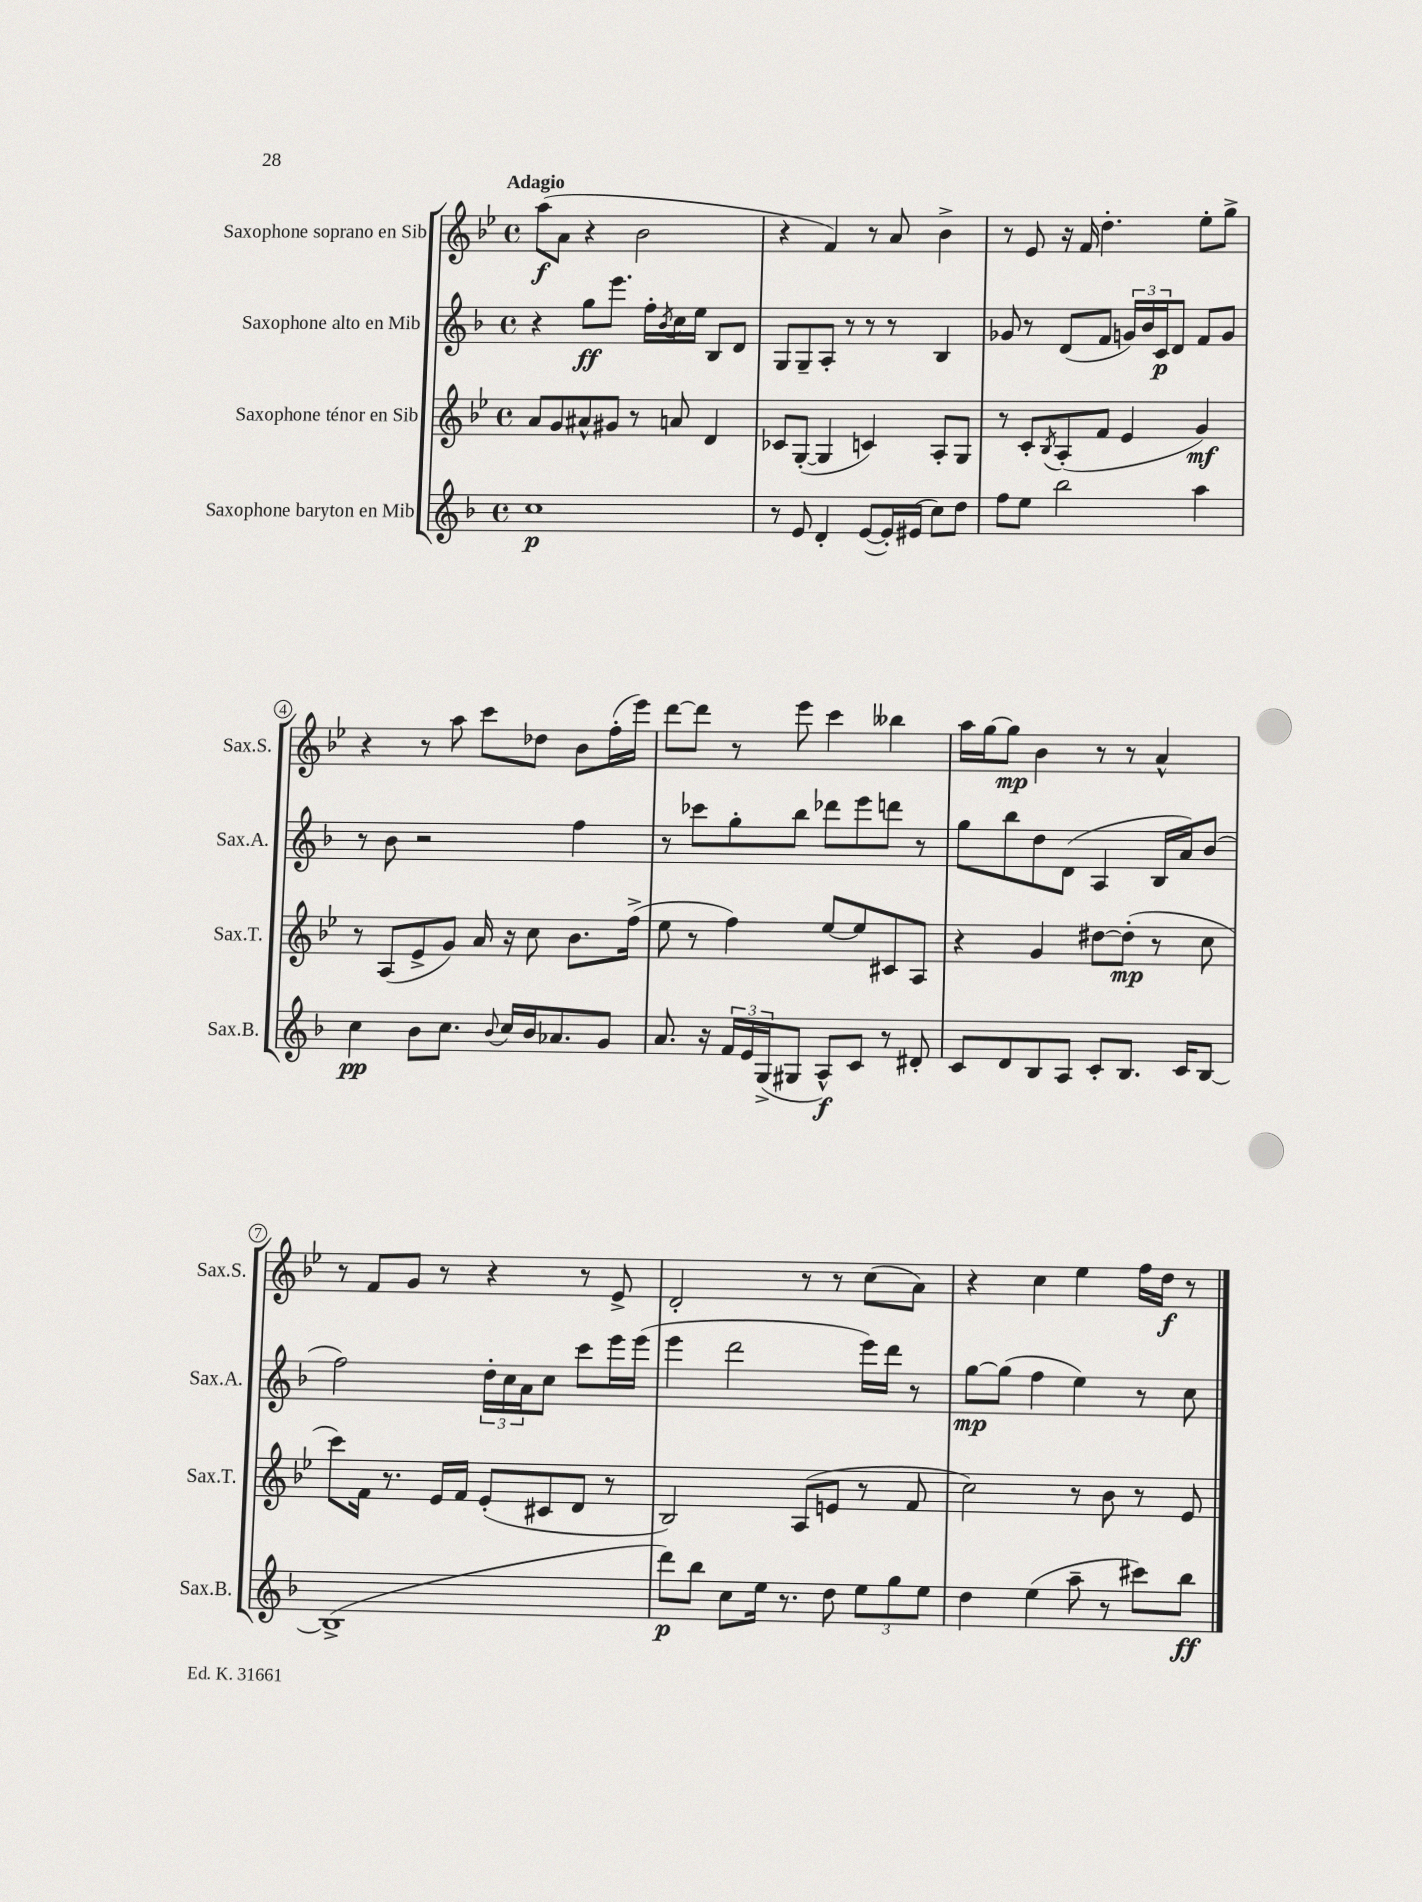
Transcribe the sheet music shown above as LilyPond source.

<<
\new StaffGroup <<
\new Staff = "s0" \with { instrumentName = "Saxophone soprano en Sib" shortInstrumentName = "Sax.S." } {
    \clef treble \key bes \major \defaultTimeSignature \time 4/4 \tempo "Adagio"
    a''8\f( a'8 r4 bes'2 |
    r4 f'4) r8 a'8 bes'4-> |
    r8 ees'8 r16 f'16 d''4.-. ees''8-. g''8-> |
    r4 r8 a''8 c'''8 des''8 bes'8 f''16-.( ees'''16) |
    d'''8~ d'''8 r8 ees'''8 c'''4 beses''4 |
    a''16 g''16~ g''8\mp bes'4 r8 r8 a'4-^ |
    r8 f'8 g'8 r8 r4 r8 ees'8-> |
    d'2-. r8 r8 c''8( a'8) |
    r4 c''4 ees''4 f''16 d''16\f r8 \bar "|." |
}
\new Staff = "s1" \with { instrumentName = "Saxophone alto en Mib" shortInstrumentName = "Sax.A." } {
    \clef treble \key f \major \defaultTimeSignature \time 4/4
    r4 g''8\ff e'''8. f''16-. \acciaccatura { bes'8 } c''16 e''16 bes8 d'8 |
    g8 g8-- a8-. r8 r8 r8 bes4 |
    ges'8 r8 d'8( f'8 \tuplet 3/2 { g'16) bes'16 c'16\p } d'8 f'8 g'8 |
    r8 bes'8 r2 f''4 |
    r8 ces'''8 g''8-. bes''8 des'''8 e'''8 d'''8 r8 |
    g''8 bes''8 d''8 d'8( a4 bes16 a'16) bes'8( |
    f''2) \tuplet 3/2 { d''16-. c''16 a'16 } c''8 c'''8 e'''16 e'''16( |
    e'''4 d'''2 e'''16) d'''16 r8 |
    g''8~\mp g''8( f''4 e''4) r8 c''8 \bar "|." |
}
\new Staff = "s2" \with { instrumentName = "Saxophone ténor en Sib" shortInstrumentName = "Sax.T." } {
    \clef treble \key bes \major \defaultTimeSignature \time 4/4
    a'8 g'8 ais'8-^ gis'8 r8 a'8 d'4 |
    ces'8 g8~-.( g4 c'4) a8-. g8 |
    r8 c'8-. \acciaccatura { bes8 } a8-.( f'8 ees'4 g'4\mf) |
    r8 a8( ees'8-> g'8) a'16 r16 c''8 bes'8. f''16->( |
    ees''8 r8 f''4) ees''8~ ees''8 cis'8 a8 |
    r4 g'4 dis''8~ dis''8-.\mp( r8 c''8 |
    c'''8) f'16 r8. ees'16 f'16 ees'8-.( cis'8 d'8 r8 |
    bes2) a8( e'8 r8 f'8 |
    c''2) r8 bes'8 r8 ees'8 \bar "|." |
}
\new Staff = "s3" \with { instrumentName = "Saxophone baryton en Mib" shortInstrumentName = "Sax.B." } {
    \clef treble \key f \major \defaultTimeSignature \time 4/4
    c''1\p |
    r8 e'8 d'4-. e'8~( e'16-.) eis'16( c''8) d''8 |
    f''8 e''8 bes''2 a''4 |
    c''4\pp bes'8 c''8. \appoggiatura { bes'8 } c''16 bes'16 aes'8. g'8 |
    a'8. r16 \tuplet 3/2 { f'16 e'16 g16->( } gis8 a8-^\f) c'8 r8 dis'8-. |
    c'8 d'8 bes8 a8 c'8-. bes8. c'16 bes8~ |
    bes1->( |
    d'''8\p) bes''8 c''8 e''16 r8. d''8 \tuplet 3/2 { e''8 g''8 e''8 } |
    d''4 e''4( a''8-- r8 cis'''8) bes''8\ff \bar "|." |
}
>>
>>
\layout { \context { \Score \override BarNumber.stencil = #(make-stencil-circler 0.1 0.3 ly:text-interface::print) } }
